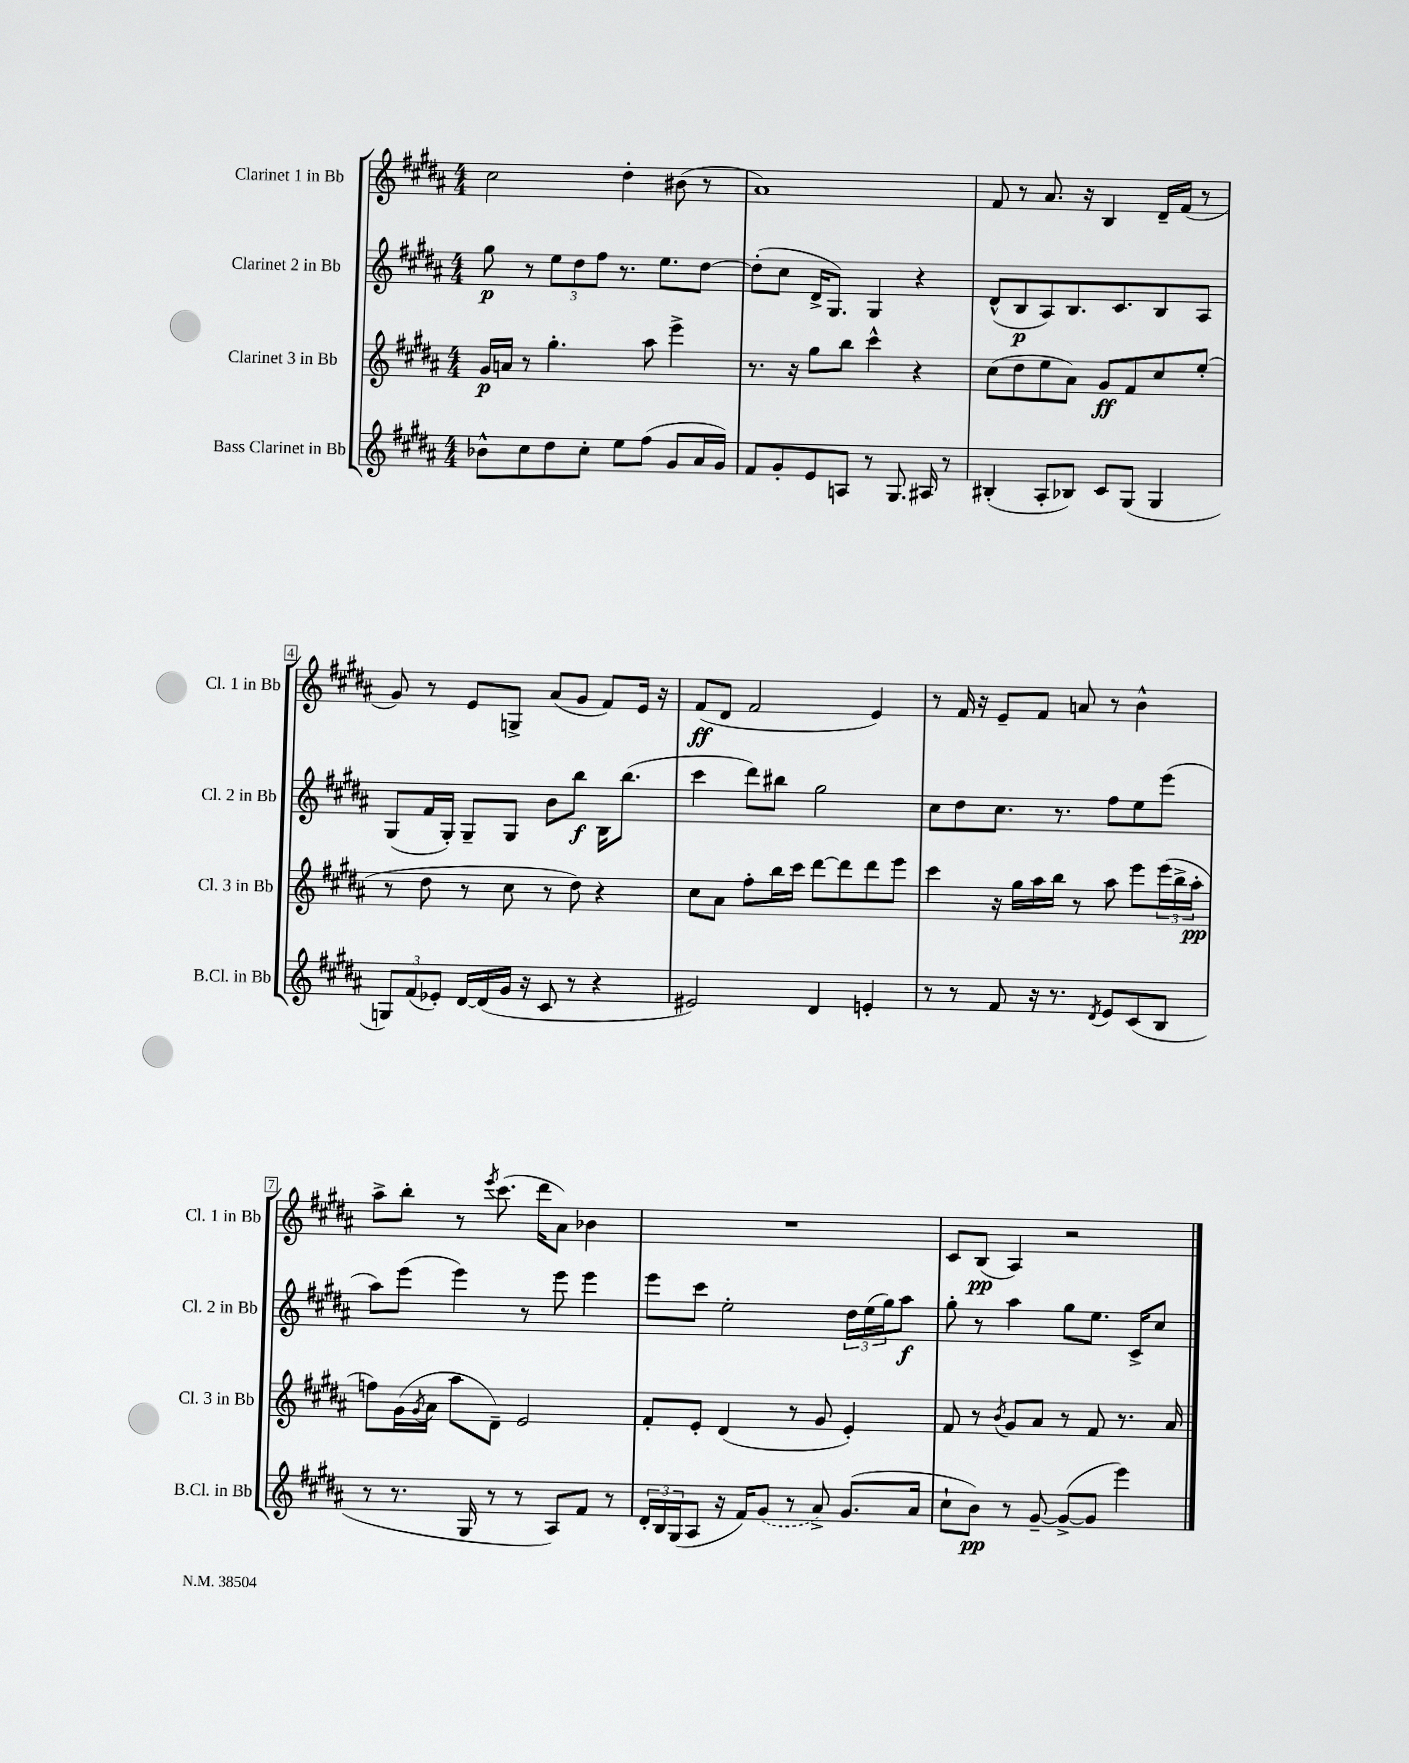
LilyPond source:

<<
\new StaffGroup <<
\new Staff = "s0" \with { instrumentName = "Clarinet 1 in Bb" shortInstrumentName = "Cl. 1 in Bb" } {
    \clef treble \key b \major \numericTimeSignature \time 4/4
    cis''2 dis''4-. bis'8( r8 |
    ais'1) |
    fis'8 r8 ais'8. r16 b4 dis'16-- fis'16( r8 |
    gis'8) r8 e'8 g8-> ais'8( gis'8 fis'8) e'16 r16 |
    fis'8\ff( dis'8 fis'2 e'4) |
    r8 fis'16 r16 e'8-- fis'8 a'8 r8 b'4-^ |
    ais''8-> b''8-. r8 \acciaccatura { e'''8 } cis'''8.( dis'''16 ais'8) bes'4 |
    R1 |
    cis'8 b8\pp( ais4) r2 \bar "|." |
}
\new Staff = "s1" \with { instrumentName = "Clarinet 2 in Bb" shortInstrumentName = "Cl. 2 in Bb" } {
    \clef treble \key b \major \numericTimeSignature \time 4/4
    gis''8\p r8 \tuplet 3/2 { e''8 dis''8 fis''8 } r8. e''8. dis''8~ |
    dis''8-.( cis''8 dis'16-> gis8.) gis4 r4 |
    dis'8-^( b8\p ais8) b8. cis'8. b8 ais8 |
    gis8( fis'16 gis16-.) gis8-- gis8 b'8 b''8\f b16 b''8.( |
    cis'''4 dis'''8) bis''8 gis''2 |
    cis''8 dis''8 cis''8. r8. fis''8 e''8 e'''8( |
    ais''8) e'''8( e'''4) r8 e'''8 e'''4 |
    e'''8 cis'''8 e''2-. \tuplet 3/2 { dis''16 e''16( gis''16) } ais''8\f |
    gis''8-. r8 ais''4 gis''8 e''8. cis'16-> cis''8 \bar "|." |
}
\new Staff = "s2" \with { instrumentName = "Clarinet 3 in Bb" shortInstrumentName = "Cl. 3 in Bb" } {
    \clef treble \key b \major \numericTimeSignature \time 4/4
    gis'16\p a'16 r8 gis''4.-. ais''8 e'''4-> |
    r8. r16 gis''8 b''8 cis'''4-^ r4 |
    cis''8( dis''8 e''8 ais'8) gis'8\ff fis'8 cis''8 e''8-.( |
    r8 dis''8 r8 cis''8 r8 dis''8) r4 |
    cis''8 ais'8 fis''8-. b''16 cis'''16 dis'''8~ dis'''8 dis'''8 e'''8 |
    cis'''4 r16 gis''16 ais''16 b''16 r8 ais''8 e'''8 \tuplet 3/2 { e'''16( b''16-> ais''16-.\pp } |
    f''8) gis'16( \acciaccatura { gis'8 } ais'16 ais''8 dis'8--) e'2 |
    fis'8-. e'8-. dis'4( r8 gis'8 e'4-.) |
    fis'8 r8 \acciaccatura { b'8 } gis'8 ais'8 r8 fis'8 r8. ais'16 \bar "|." |
}
\new Staff = "s3" \with { instrumentName = "Bass Clarinet in Bb" shortInstrumentName = "B.Cl. in Bb" } {
    \clef treble \key b \major \numericTimeSignature \time 4/4
    bes'8-^ cis''8 dis''8 cis''8-. e''8 fis''8( gis'8 ais'16 gis'16) |
    fis'8 gis'8-. e'8 a8 r8 gis8. ais16 r8 |
    bis4-.( ais8-. bes8) cis'8 gis8( gis4 |
    \tuplet 3/2 { g8) fis'8( ees'8-.) } dis'16~ dis'16( gis'16 r16 cis'8 r8 r4 |
    eis'2) dis'4 e'4-. |
    r8 r8 fis'8 r16 r8. \acciaccatura { dis'8 } e'8 cis'8( b8 |
    r8 r8. gis16 r8 r8 ais8) fis'8 r8 |
    \tuplet 3/2 { dis'16-. b16 gis16( } ais8 r16 fis'16) \once \slurDashed gis'8( r8 ais'8->) gis'8.( ais'16 |
    cis''8-! b'8\pp) r8 gis'8~-- gis'8~->( gis'8 e'''4) \bar "|." |
}
>>
>>
\layout { \context { \Score \override BarNumber.stencil = #(make-stencil-boxer 0.1 0.3 ly:text-interface::print) } }
